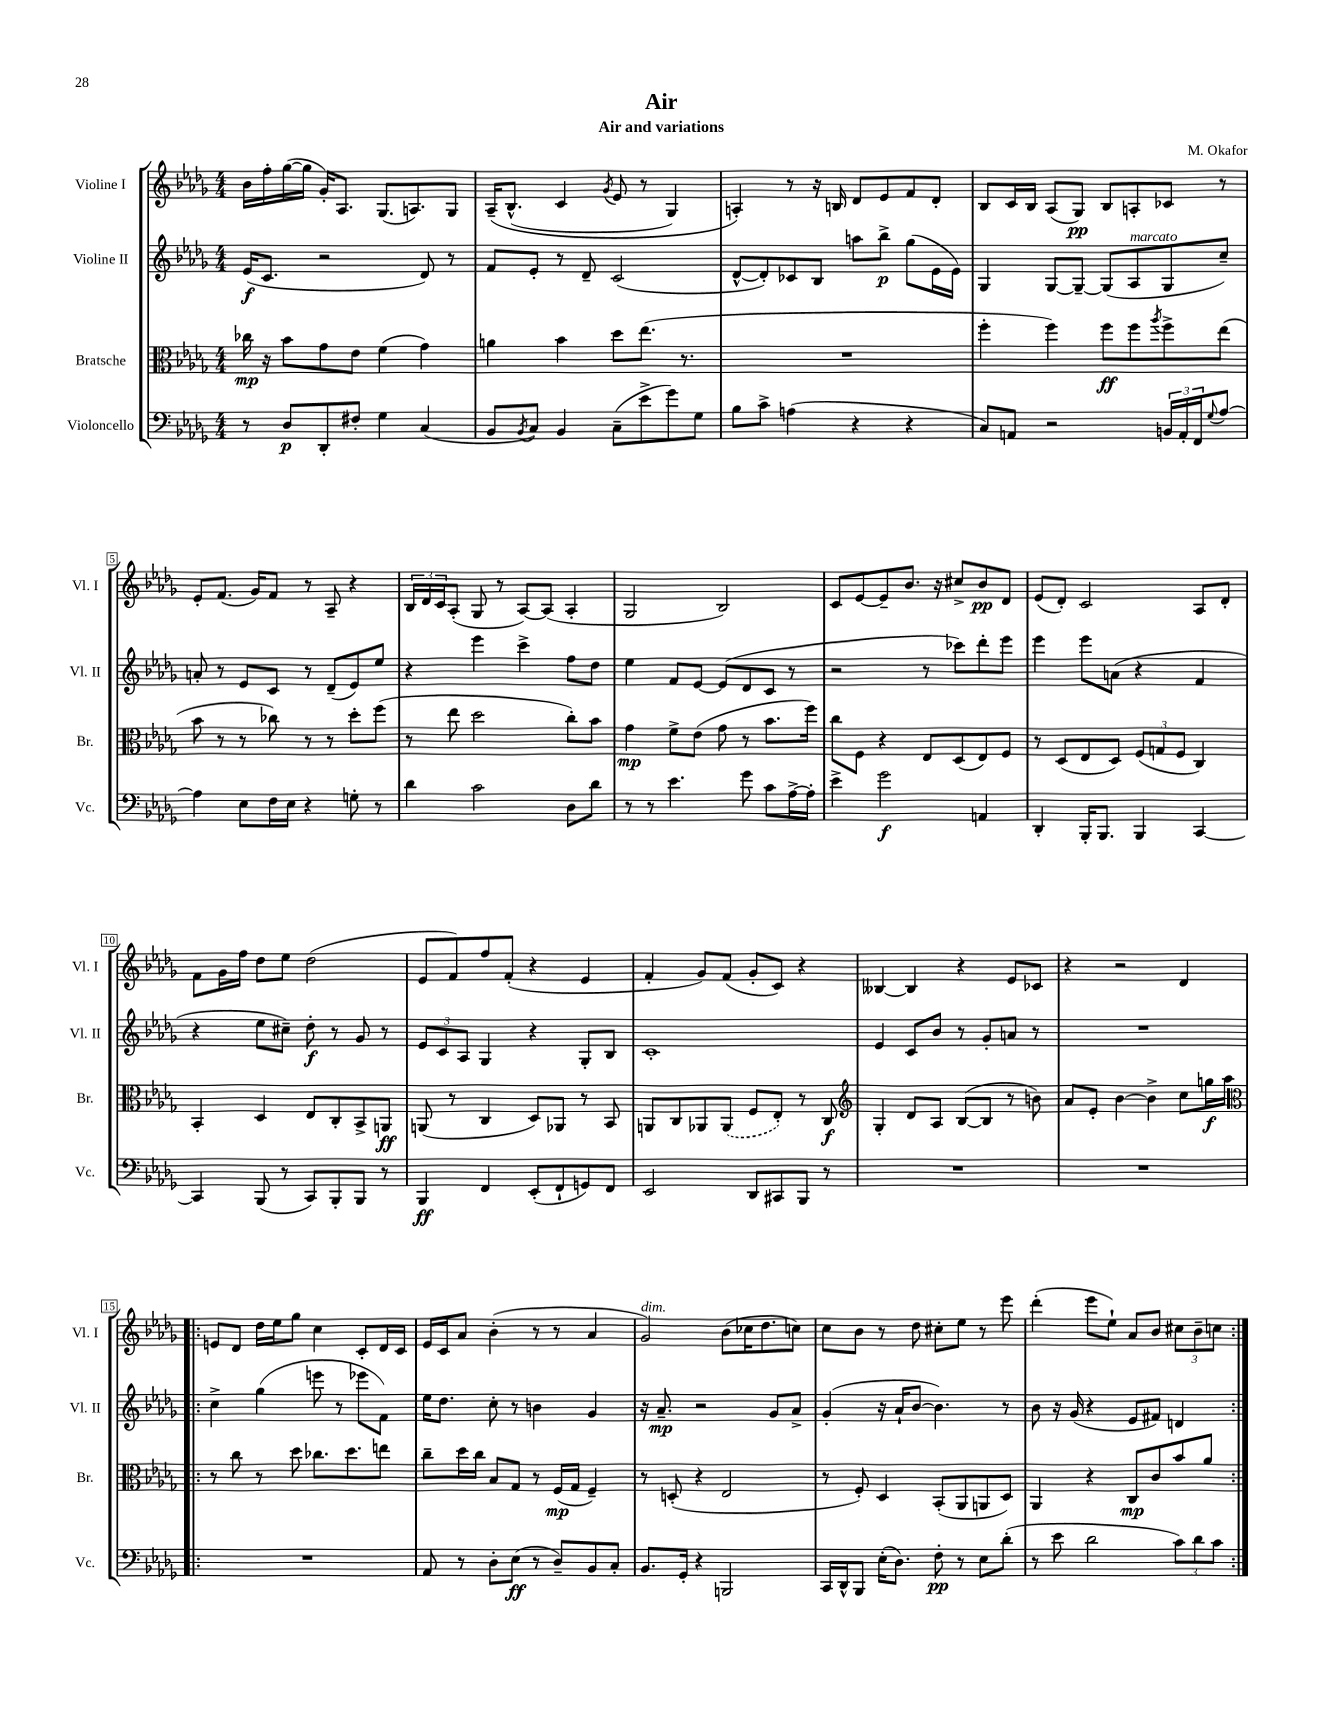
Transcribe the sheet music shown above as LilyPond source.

\header { title = "Air" composer = "M. Okafor" subtitle = "Air and variations" }
<<
\new StaffGroup <<
\new Staff = "s0" \with { instrumentName = "Violine I" shortInstrumentName = "Vl. I" } {
    \clef treble \key des \major \numericTimeSignature \time 4/4
    bes'16 f''16-. ges''16~( ges''16 ges'16-.) aes8. ges8.( a8.) ges8 |
    aes16--\( bes8.-^( c'4 \acciaccatura { ges'8 } ees'8 r8 ges4) |
    a4-.\) r8 r16 b16 des'8 ees'8 f'8 des'8-. |
    bes8 c'16 bes16 aes8( ges8\pp) bes8 a8-. ces'8 r8 |
    ees'8-. f'8.( ges'16) f'8 r8 aes8-- r4 |
    \tuplet 3/2 { bes16 des'16 c'16 } aes8-.( ges8 r8 aes8~) aes8( aes4-. |
    ges2 bes2) |
    c'8 ees'8~ ees'8-- bes'8. r16 cis''8-> bes'8\pp des'8 |
    ees'8( des'8-.) c'2 aes8 des'8-. |
    f'8 ges'16 f''16 des''8 ees''8 des''2( |
    ees'8 f'8) f''8 f'8-.( r4 ees'4 |
    f'4-. ges'8) f'8( ges'8-. c'8) r4 |
    beses4~ beses4 r4 ees'8 ces'8 |
    r4 r2 des'4 |
    \repeat volta 2 { e'8 des'8 des''16 ees''16 ges''8 c''4 c'8-. des'16 c'16 |
    ees'16 c'16 aes'8 bes'4-.( r8 r8 aes'4 |
    ges'2^\markup { \italic "dim." }) bes'8( ces''16 des''8. c''8) |
    c''8 bes'8 r8 des''8 cis''8-. ees''8 r8 ees'''8 |
    des'''4-.( ees'''8 ees''8-!) aes'8 bes'8 \tuplet 3/2 { cis''8 bes'8-- c''8 } | }
}
\new Staff = "s1" \with { instrumentName = "Violine II" shortInstrumentName = "Vl. II" } {
    \clef treble \key des \major \numericTimeSignature \time 4/4
    ees'16\f( c'8. r2 des'8) r8 |
    f'8 ees'8-. r8 des'8-- c'2( |
    des'8~-^ des'8-.) ces'8 bes8 a''8 bes''8->\p ges''8( ees'16 ees'16) |
    ges4 ges8~ ges8~-- ges8( aes8^\markup { \italic "marcato" } ges8 c''8--) |
    a'8-. r8 ees'8 c'8 r8 des'8--( ees'8) ees''8 |
    r4 ees'''4 c'''4-> f''8 des''8 |
    ees''4 f'8 ees'8~ ees'8( des'8 c'8 r8 |
    r2 r8 ces'''8) des'''8-. ees'''8 |
    ees'''4 ees'''8 a'8( r4 f'4 |
    r4 ees''8 cis''8--) des''8-.\f r8 ges'8 r8 |
    \tuplet 3/2 { ees'8 c'8 aes8 } ges4 r4 ges8-. bes8 |
    c'1-. |
    ees'4 c'8 bes'8 r8 ges'8-. a'8 r8 |
    R1 |
    \repeat volta 2 { c''4-> ges''4( e'''8 r8 ees'''8 f'8) |
    ees''16 des''8. c''8-. r8 b'4 ges'4 |
    r16 aes'8.--\mp r2 ges'8 aes'8-> |
    ges'4-.( r16 aes'16-! bes'8~ bes'4.) r8 |
    bes'8 r16 ges'16( r4 ees'8 fis'8) d'4 | }
}
\new Staff = "s2" \with { instrumentName = "Bratsche" shortInstrumentName = "Br." } {
    \clef alto \key des \major \numericTimeSignature \time 4/4
    ces''16\mp r16 bes'8 ges'8 ees'8 f'4( ges'4) |
    a'4 bes'4 des''8 ees''8.( r8. |
    R1 |
    f''4-. f''4) f''8\ff f''8 \acciaccatura { aes''8 } f''8-> ees''8( |
    bes'8 r8 r8 ces''8) r8 r8 des''8-. f''8( |
    r8 ees''8 des''2 c''8-.) bes'8 |
    ges'4\mp f'8-> ees'8( ges'8 r8 bes'8. f''16) |
    c''8 f8 r4 ees8 des8( ees8) f8 |
    r8 des8( ees8 des8) \tuplet 3/2 { f8( g8 f8 } c4) |
    bes,4-. des4 ees8 c8-. bes,8-> a,8\ff |
    a,8( r8 c4 des8) aes,8 r8 bes,8 |
    a,8 c8 aes,8 \once \slurDashed aes,8( f8 ees8-.) r8 c8\f |
    \clef treble ges4-. des'8 aes8 bes8~( bes8 r8 b'8) |
    aes'8 ees'8-. bes'4~ bes'4-> c''8 g''16\f aes''16 |
    \repeat volta 2 { \clef alto r8 c''8 r8 des''8 ces''8. des''8. e''8 |
    c''8-- des''16 c''16 bes8 ges8 r8 f16\mp( ges16 f4--) |
    r8 d8-.( r4 ees2 |
    r8 f8-.) des4 bes,8-.( aes,8 a,8 des8) |
    aes,4 r4 c8\mp c'8 bes'8 aes'8 | }
}
\new Staff = "s3" \with { instrumentName = "Violoncello" shortInstrumentName = "Vc." } {
    \clef bass \key des \major \numericTimeSignature \time 4/4
    r8 des8\p des,8-. fis8-. ges4 c4( |
    bes,8 \acciaccatura { bes,8 } c8) bes,4 c8--( ees'8-> ges'8) ges8 |
    bes8 c'8-> a4( r4 r4 |
    c8) a,8 r2 \tuplet 3/2 { b,16 a,16-. f,16 } \appoggiatura { ges8 } aes8~ |
    aes4 ees8 f16 ees16 r4 g8-. r8 |
    des'4 c'2 des8 des'8 |
    r8 r8 ees'4. ges'8 c'8 aes16~-> aes16-. |
    ees'4-> ges'2\f a,4 |
    des,4-. bes,,16-. bes,,8. bes,,4 c,4~ |
    c,4 bes,,8( r8 c,8) bes,,8-. bes,,8 r8 |
    bes,,4\ff f,4 ees,8-.( f,8-! g,8) f,8 |
    ees,2 des,8 cis,8 bes,,8 r8 |
    R1 |
    R1 |
    \repeat volta 2 { R1 |
    aes,8 r8 des8-. ees8\ff( r8 des8--) bes,8 c8-. |
    bes,8. ges,16-. r4 b,,2 |
    c,16 des,16-^ bes,,8 ees16-.( des8.) f8-.\pp r8 ees8 des'8-.( |
    r8 ees'8 des'2 \tuplet 3/2 { c'8) des'8 c'8 } | }
}
>>
>>
\layout { \context { \Score \override BarNumber.stencil = #(make-stencil-boxer 0.1 0.3 ly:text-interface::print) } }
